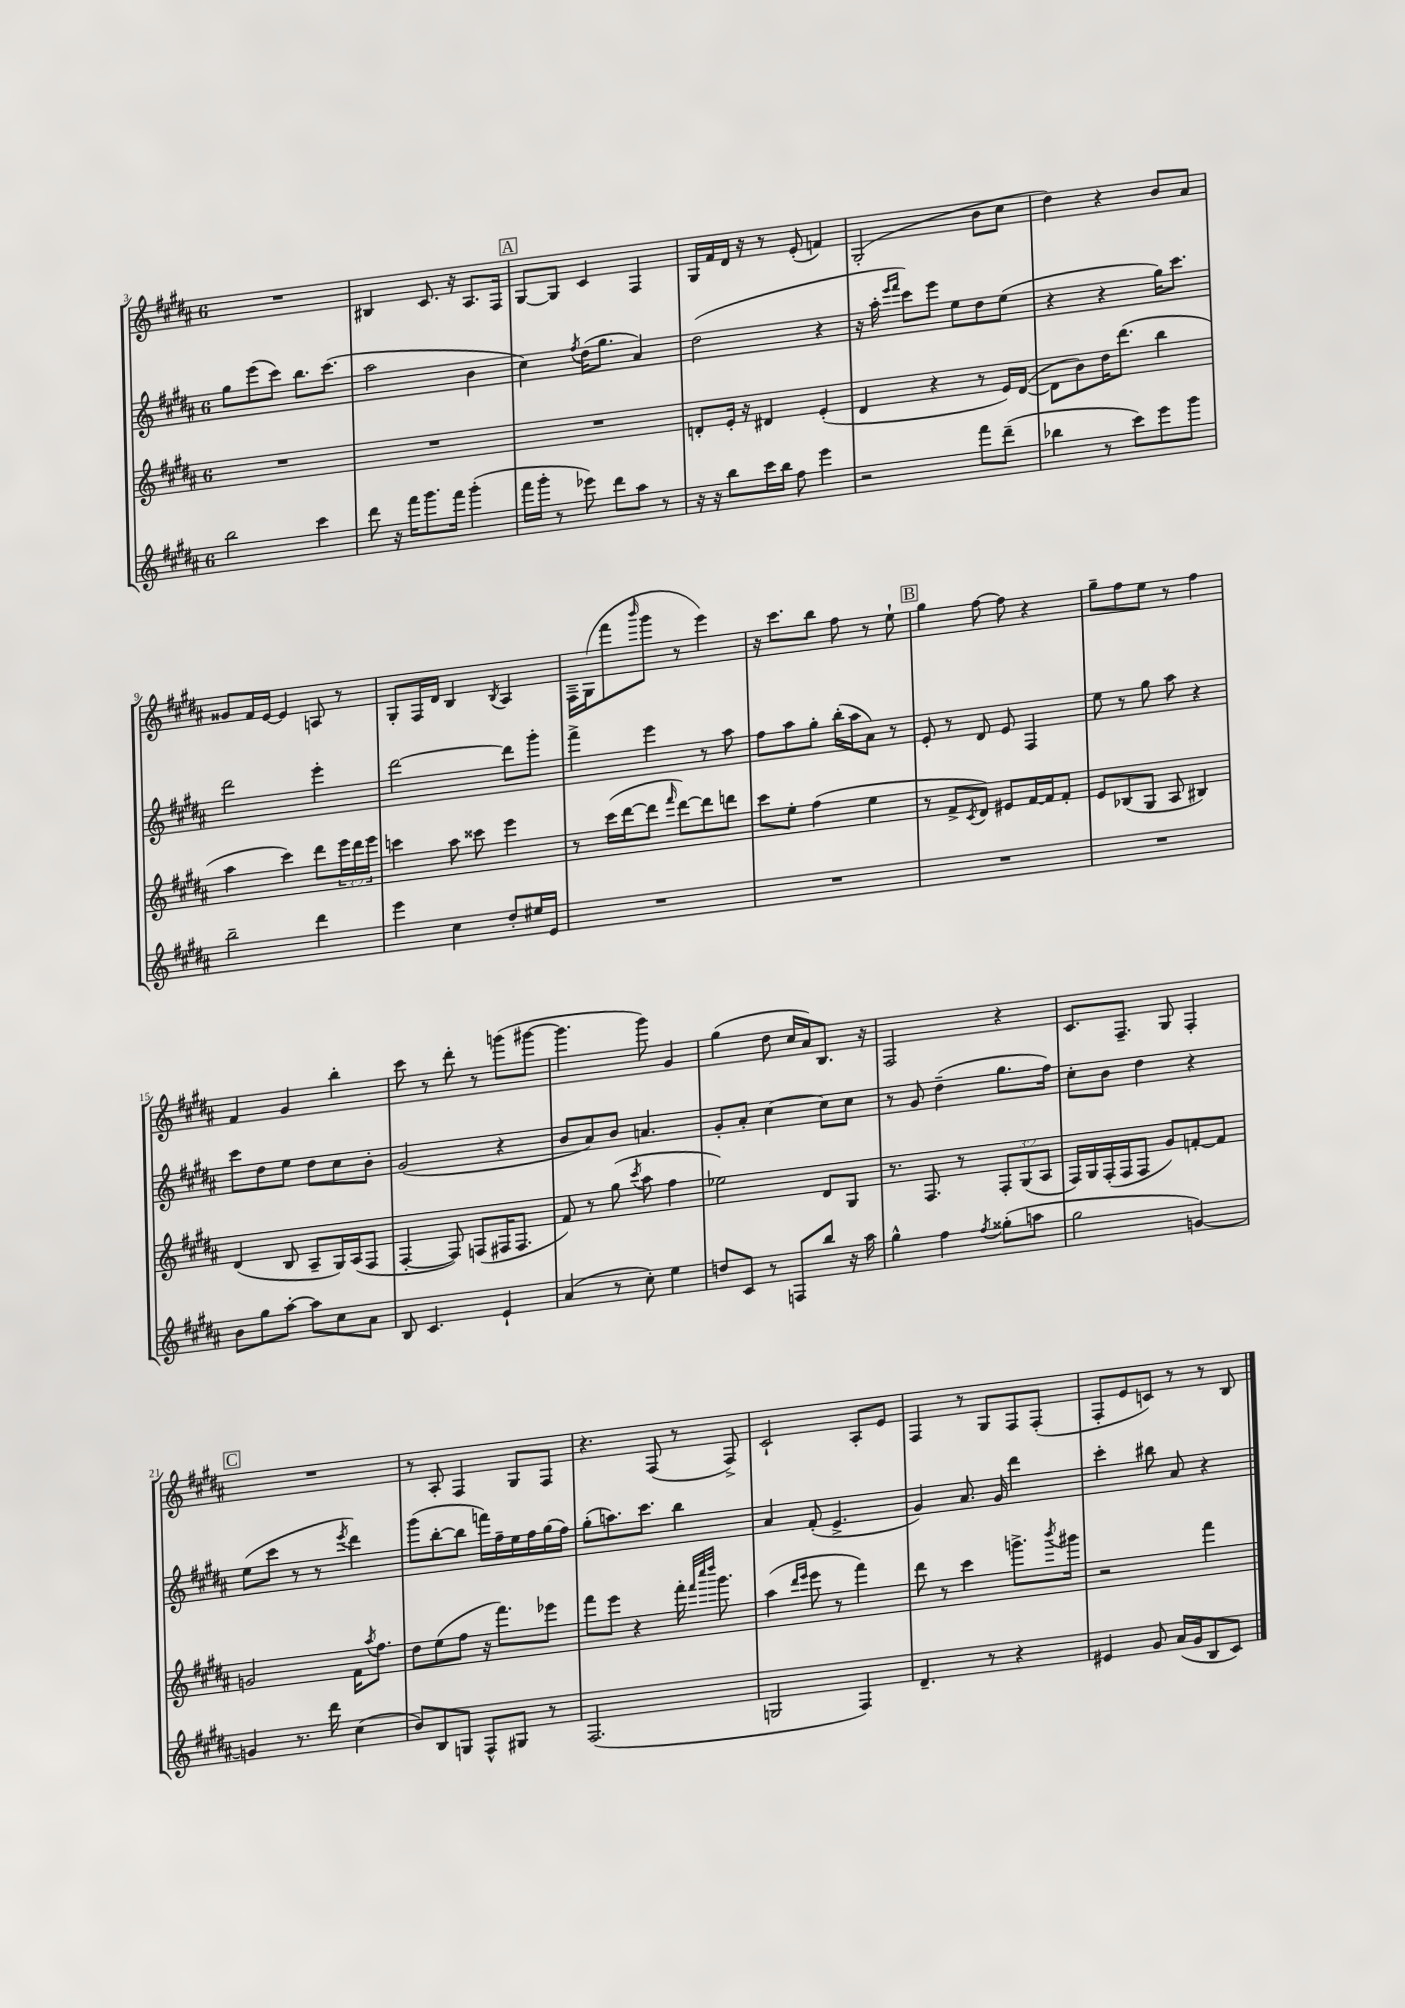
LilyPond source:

<<
\new StaffGroup <<
\new Staff = "s0" {
    \clef treble \key b \major \once \override Staff.TimeSignature.style = #'single-digit \time 6/8
    R2. |
    bis4 cis'8. r16 ais8. fis16 |
    \mark \markup { \box "A" } gis8~ gis8 cis'4 fis4 |
    gis16 fis'16 dis'16 r16 r8 e'8-.( f'4) |
    gis2-.( b'8 cis''8 |
    dis''4) r4 b'8 ais'8 |
    gisis'8 fis'16 e'16~ e'4 a8 r8 |
    gis8-. fis16 dis'16 b4 \acciaccatura { b8 } ais4 |
    fis16-- gis16( fis'''8 \grace { b'''16 } gis'''8 r8 e'''4) |
    r16 cis'''8. b''8 fis''8 r8 e''8-! |
    \mark \markup { \box "B" } gis''4 fis''8~ fis''8 r4 |
    gis''8-- fis''8 e''8 r8 fis''4 |
    fis'4 gis'4 b''4-. |
    cis'''8 r8 dis'''8-. r8 g'''8( gis'''8~ |
    gis'''4. gis'''8) gis'4 |
    gis''4( dis''8 cis''16 ais'16) b8. r16 |
    fis2 r4 |
    cis'8. fis8.-- gis8 fis4-. |
    \mark \markup { \box "C" } R2. |
    r8 ais8-. fis4 gis8 fis8 |
    r4. fis8( r8 fis8->) |
    cis'2-! ais8-. e'8 |
    fis4 r8 gis8 fis8 fis8-.( |
    fis8-. e'8 c'8) r8 r8 b8 \bar "|." |
}
\new Staff = "s1" {
    \clef treble \key b \major \once \override Staff.TimeSignature.style = #'single-digit \time 6/8
    gis''8 e'''8( cis'''8) b''8. cis'''8.( |
    ais''2 b'4 |
    \mark \markup { \box "A" } cis''4) \acciaccatura { fis''8 } dis''16( gis''8. ais'4) |
    dis''2( r4 |
    r16 ais''16-. \grace { e'''16 fis'''16 } cis'''8) e'''8 e''8 dis''8 e''8( |
    r4 r4 gis''16) cis'''8. |
    dis'''2 e'''4-. |
    dis'''2~ dis'''8 gis'''8-. |
    fis'''4-> e'''4 r8 ais''8 |
    fis''8 ais''8 gis''8-. b''16-.( ais''16 ais'8) r8 |
    \mark \markup { \box "B" } e'8-. r8 dis'8 e'8 fis4 |
    e''8 r8 gis''8 ais''8 r4 |
    cis'''8 dis''8 e''8 dis''8 cis''8 b'8-. |
    gis'2( r4 |
    b'8 ais'8) b'8 a'4. |
    gis'8-. ais'8-. cis''4~ cis''8 cis''8 |
    r8 gis'8 dis''4--( gis''8. fis''16) |
    cis''8-. b'8 dis''4 r4 |
    \mark \markup { \box "C" } e''8( cis'''8 r8 r8 \acciaccatura { e'''8 } dis'''4) |
    gis'''8( b''8~-. b''8 f'''16) fis''16-- e''16 fis''16 gis''16( fis''16) |
    gis''8-.( a''8.) cis'''8. b''4 |
    ais'4 fis'8-.( e'4.-> |
    gis'4) ais'8. gis'16 dis'''4 |
    cis'''4-. bis''8 ais'8 r4 \bar "|." |
}
\new Staff = "s2" {
    \clef treble \key b \major \once \override Staff.TimeSignature.style = #'single-digit \time 6/8 \override Staff.TupletNumber.text = #tuplet-number::calc-fraction-text
    R2. |
    R2. |
    \mark \markup { \box "A" } R2. |
    d'8-. e'16-. r16 dis'4 e'4-.( |
    dis'4 r4 r8 e'16) dis'16~( |
    dis'8 b'8) dis''16 dis'''8.( b''4 |
    ais''4 cis'''4) dis'''8 \tuplet 3/2 { e'''16 dis'''16 e'''16 } |
    c'''4 ais''8 cisis'''8 e'''4 |
    r8 cis'''16( dis'''16~ dis'''8 \grace { fis'''16 } dis'''8~) dis'''8 d'''8 |
    cis'''8 e''8-. fis''4( e''4 |
    \mark \markup { \box "B" } r8 fis'8-> \acciaccatura { cis'8 } dis'8) eis'8 fis'16~ fis'16 fis'8-. |
    e'8 bes8( gis8 ais8 bis4) |
    dis'4( b8 ais8-- gis16) ais16( fis8 |
    fis4~-. fis8) f8( fis16 fis8. |
    fis'8) r8 gis''8( \acciaccatura { cis'''8 } ais''8 fis''4 |
    ees''2) dis'8 gis8 |
    r8. fis8. r8 \tuplet 3/2 { fis8-. gis8( ais8 } |
    fis16) gis16 fis16-.( fis16 fis8 gis'8) f'8~-. f'8 |
    \mark \markup { \box "C" } g'2 fis'16 \acciaccatura { ais''8 } fis''8. |
    dis''8 e''8( fis''8 r16 fis'''8.) ees'''8 |
    fis'''8 e'''8 r4 fis'''16-. \grace { fis'''32 cis''''32 dis''''32 } gis'''8. |
    ais''4( \grace { dis'''16 e'''16 } e'''8 r8 fis'''4) |
    dis'''8 r8 cis'''4 g'''8.-> \acciaccatura { b'''8 } gis'''16 |
    r2 fis'''4 \bar "|." |
}
\new Staff = "s3" {
    \clef treble \key b \major \once \override Staff.TimeSignature.style = #'single-digit \time 6/8
    b''2 cis'''4 |
    dis'''8 r16 fis'''16 gis'''8. fis'''16 gis'''4-.( |
    \mark \markup { \box "A" } fis'''16 gis'''16-. r8 ees'''8) dis'''8 ais''8 r8 |
    r16 r16 b''8 cis'''16 b''16 fis''8 e'''4 |
    r2 fis'''8 dis'''8--( |
    bes''4 r8 cis'''8) e'''8 gis'''8 |
    b''2-- dis'''4 |
    e'''4 cis''4 dis''8-. eis''16 e'16 |
    R2. |
    R2. |
    \mark \markup { \box "B" } R2. |
    R2. |
    b'8 gis''8 ais''8~-. ais''8 cis''8 ais'8 |
    b8 cis'4. e'4-! |
    ais'4( r8 cis''8-.) e''4 |
    d''8 cis'8 r8 f8 b''8 r16 ais''16 |
    gis''4-^ fis''4 \acciaccatura { fis''8 } gisis''8-.( a''8 |
    gis''2 g'4~) |
    \mark \markup { \box "C" } g'4 r8. dis'''16 cis''4( |
    b'8) b8 g8 fis8-^ gis8 r8 |
    fis2.( |
    g2 fis4) |
    dis'4.-- r8 r4 |
    eis'4 gis'8 ais'16( gis'16 b8 cis'8) \bar "|." |
}
>>
>>
\layout { \context { \Score currentBarNumber = #3 } }
